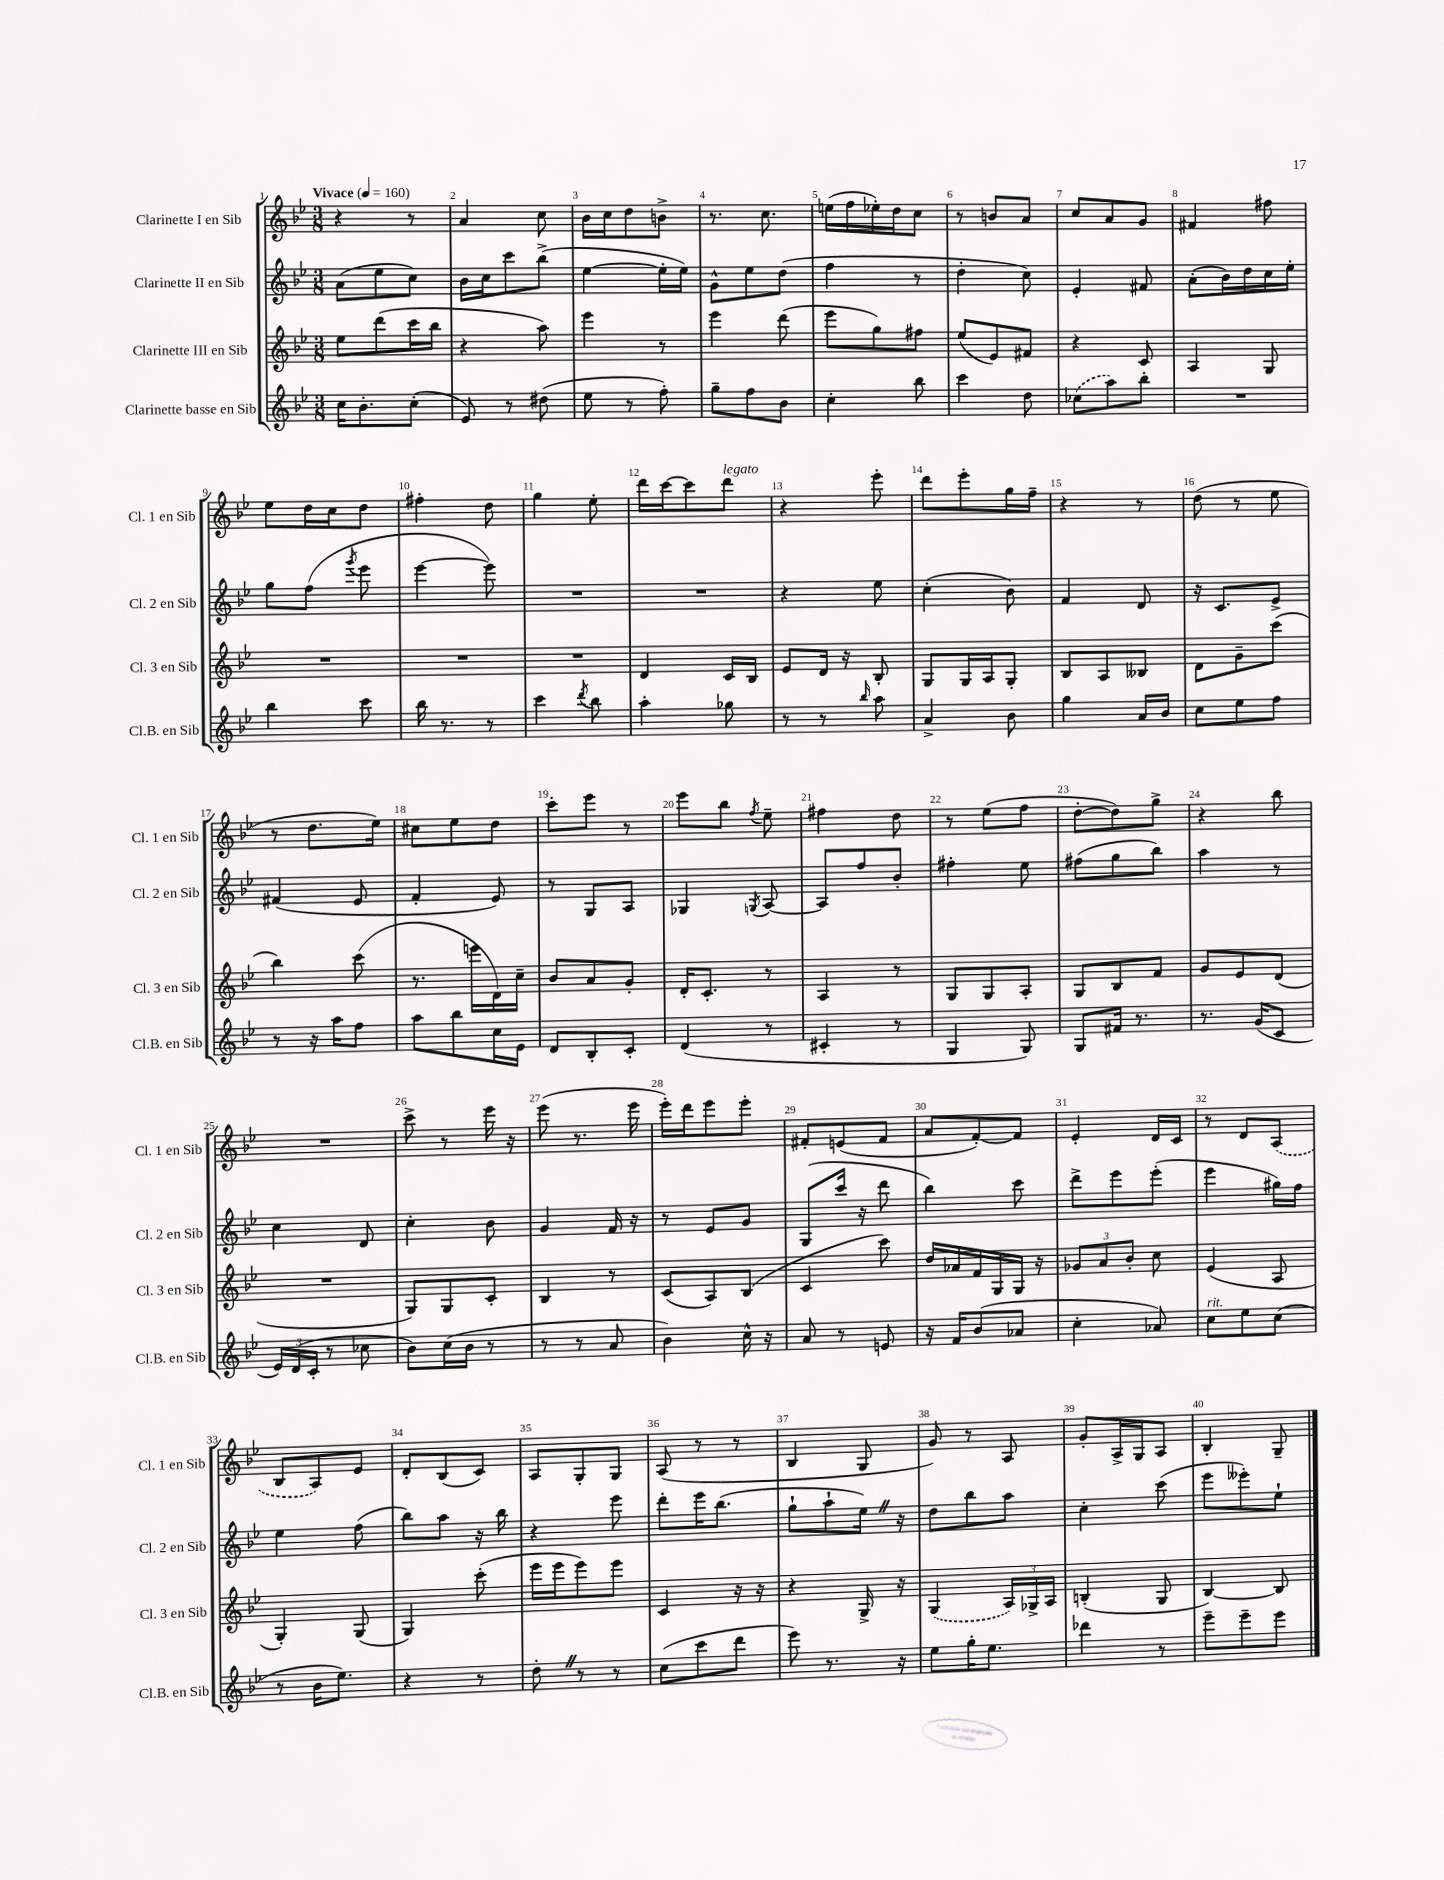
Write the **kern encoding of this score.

**kern	**kern	**kern	**kern
*staff4	*staff3	*staff2	*staff1
*clefG2	*clefG2	*clefG2	*clefG2
*k[b-e-]	*k[b-e-]	*k[b-e-]	*k[b-e-]
*M3/8	*M3/8	*M3/8	*M3/8
*MM160	*MM160	*MM160	*MM160
16cc	8ee-	(8a	4r
8.b-'	.	.	.
.	(8ddd	8ee-	.
(8cc'	16ccc	8cc)	8r
.	16bb-	.	.
=	=	=	=
8e-)	4r	16b-	4a
.	.	16cc	.
8r	.	8ccc	.
(8dd#	8aa)	(8bb-^	8cc
=	=	=	=
8ee-	4eee-	[4ee-	16b-
.	.	.	16cc
8r	.	.	8dd
8ff')	8r	16ee-']	8b^
.	.	16ee-)	.
=	=	=	=
8gg~	4eee-	8g^^	8.r
8ff	.	8ee-	.
.	.	.	8.cc
8b-	(8ddd	(8dd	.
=	=	=	=
4cc'	8eee-	4ff	(16ee
.	.	.	16ff
.	8gg)	.	16ee-')
.	.	.	16dd
8bb-	8ff#	8r	8cc
=	=	=	=
4ccc	(8ee-	4dd'	8r
.	8e-)	.	8b
8dd	8f#	8cc)	8a
=	=	=	=
(8cc-	4r	4e-'	8cc
8aa)	.	.	8a
8bb-'	8c	8f#	8g
=	=	=	=
4.r	4A	(8a'	4f#
.	.	16b-)	.
.	.	16dd	.
.	8G	16cc	8ff#
.	.	16ee-'	.
=	=	=	=
4bb-	4.r	8gg	8ee-
.	.	(8ff	16dd
.	.	.	16cc
.	.	8qggg	.
8ccc	.	8eee-	8dd
=	=	=	=
16bb-	4.r	[4eee-	4ff#'
8.r	.	.	.
8r	.	8eee-])	8dd
=	=	=	=
4ccc	4.r	4.r	4gg
8qddd	.	.	.
8bb-	.	.	8ee-'
=	=	=	=
4aa'	4d	4.r	16ddd
.	.	.	[16ccc
.	.	.	8ccc]
8gg-	16c	.	8ddd
.	16B-	.	.
=	=	=	=
8r	8e-	4r	4r
8r	16d	.	.
.	16r	.	.
16qqbb-	.	.	.
8aa	8B-'	8ee-	8eee-'
=	=	=	=
4a^	8G	(4cc'	8ddd
.	16G	.	8eee-'
.	16A	.	.
8b-	8G'	8b-)	16gg
.	.	.	16ff~
=	=	=	=
4gg	8B-	4f	4r
.	8A	.	.
16a	8B--	8d	8r
16b-	.	.	.
=	=	=	=
8cc	8d	16r	(8dd
.	.	8.c	.
8ee-	8g~	.	8r
8ff	(8ccc	8e-^	8ee-
=	=	=	=
8r	4bb-)	(4f#	8r
16r	.	.	8.dd
16aa	.	.	.
8ff	(8ccc	8e-	.
.	.	.	16ee-)
=	=	=	=
8aa	8.r	4f'	8cc#
8bb-	.	.	8ee-
.	16eee	.	.
16cc	16d)	8e-)	8dd
16e-	16cc~	.	.
=	=	=	=
8d	8b-	8r	8ccc'
8B-'	8a	8G	8eee-
8c'	8g'	8A	8r
=	=	=	=
(4d	16d'	4G-	8eee-
.	8.c'	.	.
.	.	.	8bb-
.	.	8qG	8qff
8r	8r	[8A	8ee-~
=	=	=	=
4c#'	4A	8A]	4ff#
.	.	8ff	.
8r	8r	8b-'	8dd
=	=	=	=
4G	8G	4ff#'	8r
.	8G	.	(8ee-
8G)	8A'	8ee-	8ff
=	=	=	=
8G	8G	(8ff#	[8dd'
16f#	8B-	8gg	8dd])
8.r	.	.	.
.	8f	8bb-)	8gg^
=	=	=	=
8.r	8g	4aa	4r
.	8e-	.	.
(16g	.	.	.
8c	(8d	8r	8bb-
=	=	=	=
24e-)	4.r	4cc	4.r
(24d	.	.	.
24c'	.	.	.
8r	.	.	.
8cc-	.	8d	.
=	=	=	=
8b-)	8G)	4cc'	8ccc^
(16cc	8G	.	8r
16b-	.	.	.
8r	8c'	8b-	16eee-
.	.	.	16r
=	=	=	=
8r	4B-	4g	(8eee-
8r	.	.	8.r
8a	8r	16f	.
.	.	16r	16eee-
=	=	=	=
4b-)	(8c	8r	16eee-')
.	.	.	16ddd
.	8A)	8e-	8eee-
16cc^^	(8B-	8g	8eee-'
16r	.	.	.
=	=	=	=
8a	4c	(8G	8f#'
8r	.	16ccc	(8e
.	.	16r	.
8e	8ccc)	8ddd	8f#
=	=	=	=
16r	16dd	4bb-)	8a
16f	16a-	.	.
(8b-	16f	.	[8f')
.	16G	.	.
8a-	16G	8ccc	8f]
.	16r	.	.
=	=	=	=
4cc'	12g-	8ddd^	4e-'
.	12a	.	.
.	.	8eee-	.
.	12b-'	.	.
8a-)	8cc	(8eee-'	16d
.	.	.	16c
=	=	=	=
8cc	(4e-	4eee-	8r
8ee-	.	.	8d
(8cc	8A	16gg#)	(8A
.	.	16ff	.
=	=	=	=
8r	4G')	4ee-	8B-
16b-	.	.	8A)
8.ee-)	.	.	.
.	(8G	(8ff	8e-
=	=	=	=
4r	4G)	8bb-)	8d'
.	.	8aa	(8B-
8r	(8ccc'	16r	8c)
.	.	16bb-	.
=	=	=	=
8dd'	16eee-	4r	8A
.	16eee-	.	.
8r	8eee-)	.	8G'
8r	8eee-	8eee-	8G
=	=	=	=
(8cc	4c	8ddd'	(8A
8ccc	.	16eee-	8r
.	.	(8.bb-	.
8ddd	16r	.	8r
.	16r	.	.
=	=	=	=
8eee-)	4r	8gg`	4B-
8.r	.	8aa`	.
.	16G^	16ee-)	8G
16r	16r	16r	.
=	=	=	=
8ee-	(4G	8dd	8g)
16gg'	.	8bb-	8r
8.ee-	.	.	.
.	24A)	8aa	8A
.	24G-^	.	.
.	24A	.	.
=	=	=	=
4ddd-	(4B'	4cc'	8g'
.	.	.	16A^
.	.	.	16G
8r	8G	(8ccc	8A
=	=	=	=
8eee-~	[4B-)	8eee-	4B-'
8eee-~	.	8eee--')	.
8eee-	8B-]	8ee-`	8G~
==	==	==	==
*-	*-	*-	*-
